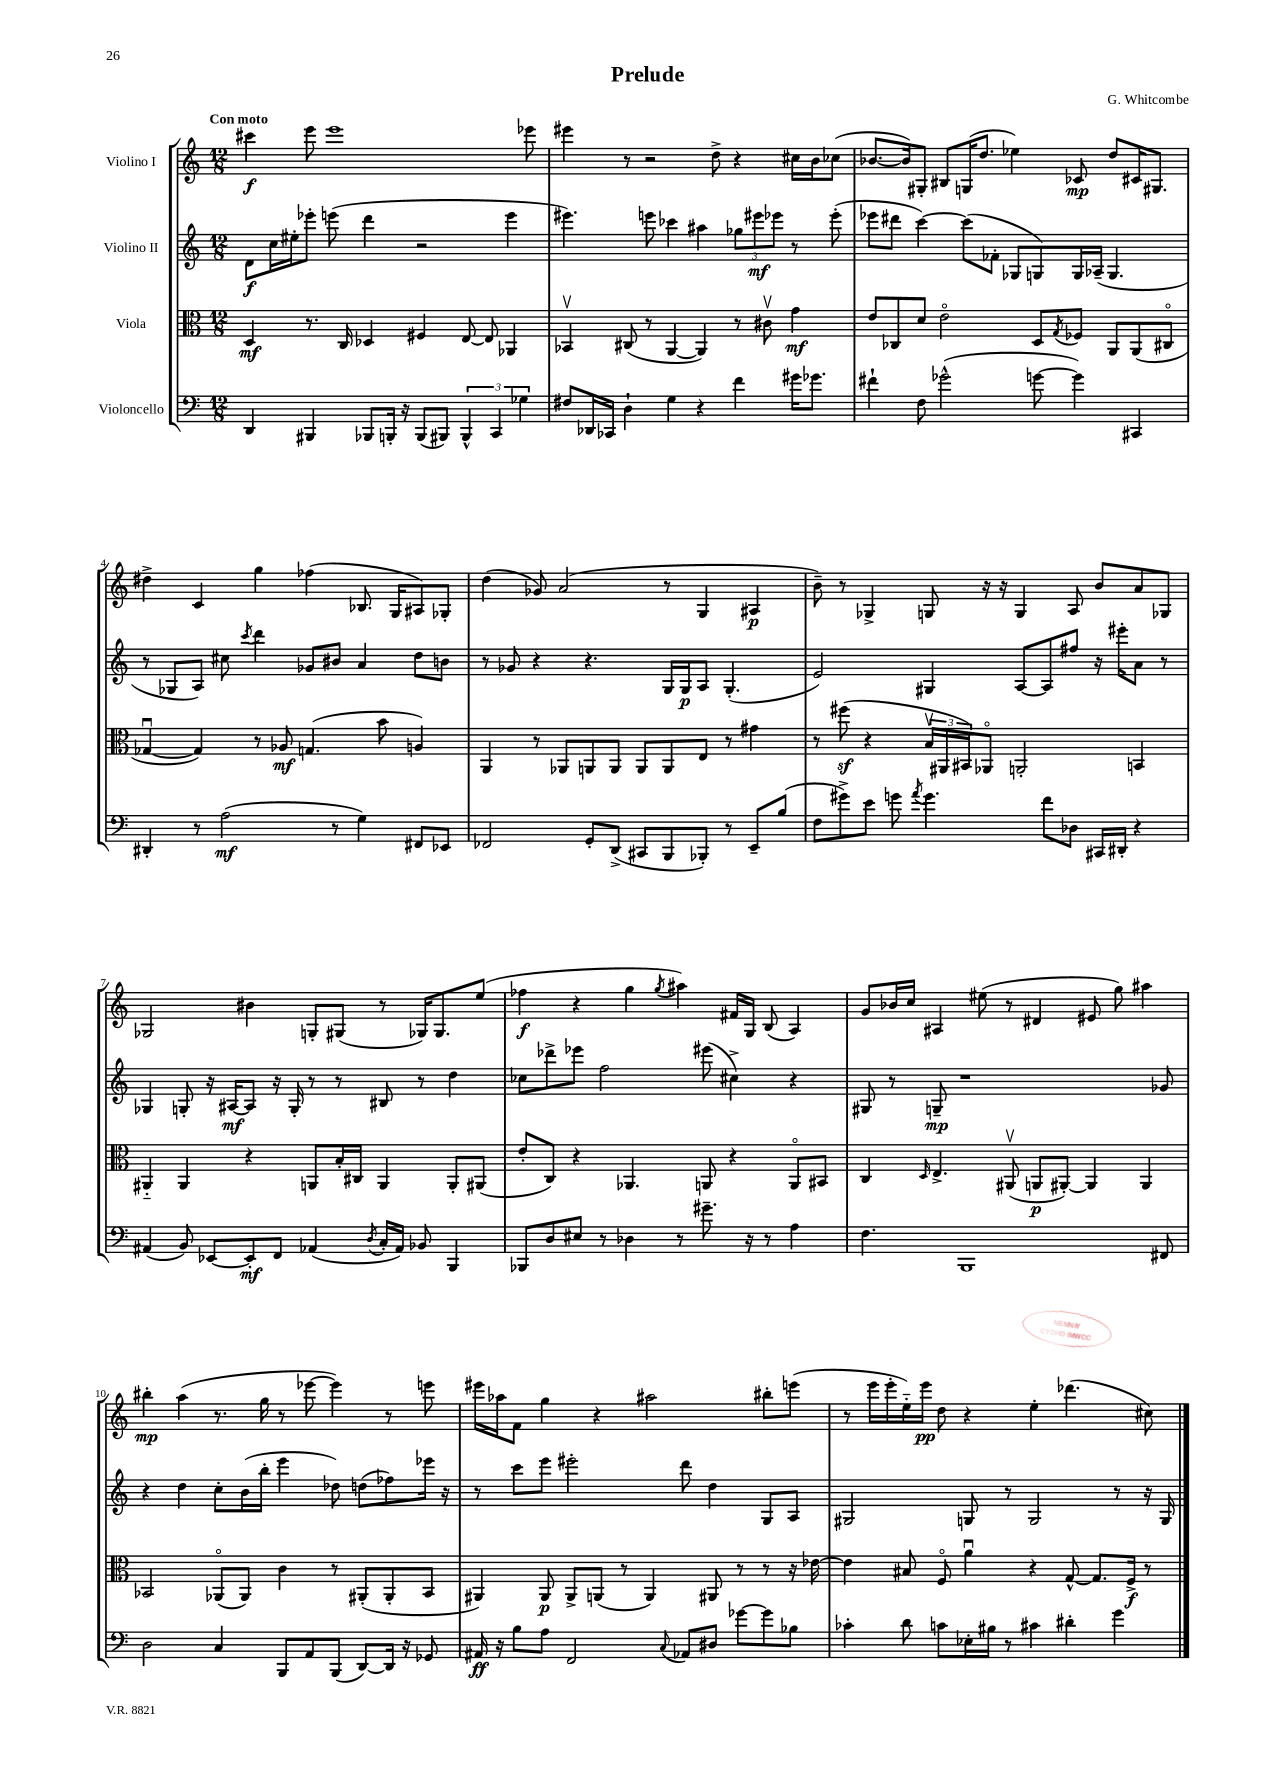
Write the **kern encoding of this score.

**kern	**dynam	**kern	**dynam	**kern	**dynam	**kern	**dynam
*part4	*part4	*part3	*part3	*part2	*part2	*part1	*part1
*staff4	*staff4	*staff3	*staff3	*staff2	*staff2	*staff1	*staff1
*I"Violoncello	*	*I"Viola	*	*I"Violino II	*	*I"Violino I	*
*clefF4	*	*clefC3	*	*clefG2	*	*clefG2	*
*k[]	*	*k[]	*	*k[]	*	*k[]	*
*M12/8	*	*M12/8	*	*M12/8	*	*M12/8	*
=1	=1	=1	=1	=1	=1	=1	=1
!	!	!	!	!	!	!LO:TX:a:B:t=Con moto	!
4DD/	.	4D/	mf	8d\L	f	4ccc#X\	f
.	.	.	.	16cc\L	.	.	.
.	.	.	.	16ee#X'\J	.	.	.
4BBB#X/	.	8.r	.	8eee-X'\J	.	8eee\	.
.	.	.	.	(8eeen\	.	1eee	.
.	.	16C/	.	.	.	.	.
8BBB-X/L	.	4D-X/	.	4ddd\	.	.	.
16BBBn'/Jk	.	.	.	.	.	.	.
16r	.	.	.	.	.	.	.
(8BBB/L	.	4F#X/	.	2r	.	.	.
8BBB#X/J)	.	.	.	.	.	.	.
6BBB#^^/	.	[8E/	.	.	.	.	.
.	.	8E/]	.	.	.	.	.
6CC/	.	.	.	.	.	.	.
.	.	4AA-X/	.	4eee\	.	.	.
6G-X\	.	.	.	.	.	.	.
.	.	.	.	.	.	8eee-X\	.
=2	=2	=2	=2	=2	=2	=2	=2
8F#X/L	.	4BB-Xv/	.	4.eee#X\)	.	4eee#X\	.
16DD-X/L	.	.	.	.	.	.	.
16CC-X/JJ	.	.	.	.	.	.	.
4D`\	.	(8C#X/	.	.	.	8r	.
.	.	8r	.	8eeen\	.	2r	.
4G\	.	[4AA/	.	4ccc-X\	.	.	.
4r	.	4AA/])	.	4aa#X\	.	.	.
.	.	.	.	.	.	8dd^\	.
4f\	.	8r	.	12gg-X\L	.	4r	.
.	.	.	.	12eee#X\	mf	.	.
.	.	8c#Xv\	.	.	.	.	.
.	.	.	.	12eee-X\J	.	.	.
16g#X\KL	.	4g\	mf	8r	.	16cc#X\LL	.
8.g-X\J	.	.	.	.	.	16b\J	.
.	.	.	.	(8eee-'\	.	(8cc-X\J	.
=3	=3	=3	=3	=3	=3	=3	=3
4f#X`\	.	8e/L	.	8eee-X\L	.	[8.b-X/L	.
.	.	8C-X/	.	8ddd#X\J	.	.	.
.	.	.	.	.	.	16b-/k])	.
8F\	.	8d/J	.	[4ccc\)	.	8G#X'/J	.
(2g-X^^\	.	2e\	.	.	.	8B#X/L	.
.	.	.	.	(8ccc\L]	.	(16Gn/K	.
.	.	.	.	.	.	8.dd/J	.
.	.	.	.	8f-X'\J	.	.	.
.	.	.	.	8G-X/L	.	4ee-X\)	.
[8gn\	.	8D/L	.	8Gn/)	.	.	.
.	.	8qG/	.	.	.	.	.
4g\])	.	8F-X/J	.	16G/L	.	8c-X/	mp
.	.	.	.	(16A-X~/JJ	.	.	.
.	.	8AA/L	.	4.G/	.	8dd/L	.
4CC#X/	.	(8AA/	.	.	.	16c#X/K	.
.	.	.	.	.	.	8.G#X/J	.
.	.	8C#X/J	.	.	.	.	.
!!LO:LB:g=z
=4	=4	=4	=4	=4	=4	=4	=4
4DD#X'/	.	[4G-Xu/	.	8r	.	4dd#X^\	.
.	.	.	.	8G-X/L	.	.	.
8r	.	4G-/])	.	8A/J)	.	4c/	.
(2A\	mf	.	.	8cc#X\	.	.	.
.	.	.	.	8qccc/	.	.	.
.	.	8r	.	4ddd\	.	4gg\	.
.	.	8A-X/	mf	.	.	.	.
.	.	(4.Gn/	.	8g-X/L	.	(4ff-X\	.
8r	.	.	.	8b#X/J	.	.	.
4G\)	.	.	.	4a/	.	8.B-X/	.
.	.	8b\	.	.	.	.	.
.	.	.	.	.	.	16G/KL	.
8FF#X/L	.	4An/)	.	8dd\L	.	8A#X/)	.
8EE-X/J	.	.	.	8bn\J	.	8G-X'/J	.
=5	=5	=5	=5	=5	=5	=5	=5
2FF-X/	.	4AA/	.	8r	.	(4dd\	.
.	.	.	.	8g-X/	.	.	.
.	.	8r	.	4r	.	8g-X/)	.
.	.	8AA-X/L	.	.	.	(2a/	.
8GG'/L	.	8AAn/	.	4.r	.	.	.
(8DD^/J	.	8AA/J	.	.	.	.	.
8CC#X/L	.	8AA/L	.	.	.	.	.
8BBB/	.	8AA/	.	16G/LL	.	8r	.
.	.	.	.	16G/J	p	.	.
8BBB-X'/J)	.	8E/J	.	8A/J	.	4G/	.
8r	.	8r	.	(4.G'/	.	.	.
8EE~/L	.	4g#X\	.	.	.	4A#X/	p
(8B/J	.	.	.	.	.	.	.
=6	=6	=6	=6	=6	=6	=6	=6
8F\L	.	8r	.	2e/)	.	8b~\)	.
8g#X^\)	.	(8ff#Xz\	.	.	.	8r	.
8e\J	.	4r	.	.	.	4G-X^/	.
8gn\	.	.	.	.	.	.	.
8qa/	.	.	.	.	.	.	.
4.g\	.	24Bv/LL	.	4G#X/	.	8Gn/	.
.	.	24AA#X/	.	.	.	.	.
.	.	24BB#X/J)	.	.	.	.	.
.	.	8AA-X/J	.	.	.	16r	.
.	.	.	.	.	.	16r	.
.	.	2AAn'/	.	[8A/L	.	4G/	.
8f\L	.	.	.	8A/]	.	.	.
8D-X\J	.	.	.	8ff#X/J	.	8A/	.
16CC#X/LL	.	.	.	16r	.	8b/L	.
16DD#X'/JJ	.	.	.	16eee#X'\KL	.	.	.
4r	.	4BBn/	.	8a\J	.	8a/	.
.	.	.	.	8r	.	8G-X/J	.
!!LO:LB:g=z
=7	=7	=7	=7	=7	=7	=7	=7
(4AA#X/	.	4AA#X/	.	4G-X/	.	2G-X/	.
8BB/)	.	4AA#/	.	8Gn'/	.	.	.
[8EE-X/L	.	.	.	16r	.	.	.
.	.	.	.	[16A#X/KL	mf	.	.
8EE-'/]	mf	4r	.	8A#/J]	.	4b#X\	.
8FF/J	.	.	.	16r	.	.	.
.	.	.	.	16G'/	.	.	.
(4AA-X/	.	8AAn/L	.	8r	.	8Gn'/L	.
.	.	16B'/L	.	8r	.	(8G#X/J	.
.	.	16C#X/JJ	.	.	.	.	.
8qD/	.	.	.	.	.	.	.
16C'/LL	.	4AA/	.	8B#X/	.	8r	.
16AA-/JJ)	.	.	.	.	.	.	.
8BB-X/	.	.	.	8r	.	16G-X/KL)	.
.	.	.	.	.	.	8.G-/	.
4BBB/	.	8AA'/L	.	4dd\	.	.	.
.	.	(8AA#X/J	.	.	.	(8ee/J	.
=8	=8	=8	=8	=8	=8	=8	=8
8BBB-X/L	.	8e'/L	.	8cc-X\L	.	4ff-X\	f
8D/	.	8C/J)	.	8ddd-X^\	.	.	.
8E#X/J	.	4r	.	8eee-X\J	.	4r	.
8r	.	.	.	2ff\	.	.	.
4D-X\	.	4.AA-X/	.	.	.	4gg\	.
.	.	.	.	.	.	8qgg/	.
8r	.	.	.	.	.	4aa#X\)	.
8.g#X~\	.	8AAn/	.	(8eee#X\	.	.	.
.	.	4r	.	4cc#X^\)	.	16f#X/LL	.
16r	.	.	.	.	.	16G/JJ	.
8r	.	.	.	.	.	(8B/	.
4A\	.	8AA/L	.	4r	.	4A/)	.
.	.	8BB#X/J	.	.	.	.	.
=9	=9	=9	=9	=9	=9	=9	=9
4.F\	.	4C/	.	8G#X/	.	8g/L	.
.	.	.	.	8r	.	16b-X/L	.
.	.	.	.	.	.	16cc/JJ	.
.	.	16qqD/	.	.	.	.	.
.	.	4.E^/	.	8Gn~/	mp	4A#X/	.
1BBB	.	.	.	1r	.	.	.
.	.	.	.	.	.	(8ee#X\	.
.	.	(8AA#Xv/	.	.	.	8r	.
.	.	8AAn/L	p	.	.	4d#X/	.
.	.	[8AA#X'/J)	.	.	.	.	.
.	.	4AA#/]	.	.	.	8e#X/	.
.	.	.	.	.	.	8gg\)	.
.	.	4AA#/	.	.	.	4aa#X\	.
8FF#X/	.	.	.	8g-X/	.	.	.
!!LO:LB:g=z
=10	=10	=10	=10	=10	=10	=10	=10
2D\	.	2BB-X/	.	4r	.	4bb#X'\	mp
.	.	.	.	4dd\	.	(4aa\	.
4C/	.	(8AA-X/L	.	8cc'\L	.	8.r	.
.	.	8AA-/J)	.	(16b\L	.	.	.
.	.	.	.	16bb'\JJ	.	16gg\	.
8BBB/L	.	4c\	.	4eee\	.	8r	.
8AA/	.	.	.	.	.	[8eee-X\	.
(8BBB/J	.	8r	.	8dd-X\)	.	4eee-\])	.
[8DD/L)	.	(8AA#X'/L	.	(8ddn\L	.	.	.
16DD/Jk]	.	8AA#'/	.	8ff-X\)	.	8r	.
16r	.	.	.	.	.	.	.
8GG-X/	.	8BB-/J	.	16eee-X\Jk	.	8eeen\	.
.	.	.	.	16r	.	.	.
=11	=11	=11	=11	=11	=11	=11	=11
16AA#X/	ff	4AA#X/)	.	8r	.	16eee#X\LL	.
16r	.	.	.	.	.	16aa-X\J	.
8B\L	.	.	.	8ccc\L	.	8f\J	.
8A\J	.	8AA#/	p	8eee\J	.	4gg\	.
2FF/	.	8AA#^/L	.	2eee#X'\	.	.	.
.	.	(8AAn/J	.	.	.	4r	.
.	.	8r	.	.	.	.	.
.	.	4AA/)	.	.	.	2aa#X\	.
8qqC/	.	.	.	.	.	.	.
8AA-X/L	.	.	.	8ddd\	.	.	.
8D#X/J	.	8AA#X/	.	4dd\	.	.	.
[8g-X\L	.	8r	.	.	.	.	.
8g-\]	.	8r	.	8G/L	.	8bb#X'\L	.
8B-X\J	.	16r	.	8A/J	.	(8eeen\J	.
.	.	[16e-X\	.	.	.	.	.
=12	=12	=12	=12	=12	=12	=12	=12
4c-X'\	.	4e-\]	.	2G#X/	.	8r	.
.	.	.	.	.	.	16eee\LL	.
.	.	.	.	.	.	16eee'\	.
8d\	.	8B#X/	.	.	.	16ee\)	.
.	.	.	.	.	.	16eee\JJ	pp
8cn\L	.	8F/	.	.	.	8dd\	.
16E-X'\L	.	4au\	.	8Gn/	.	4r	.
16B#X\JJ	.	.	.	.	.	.	.
8r	.	.	.	8r	.	.	.
4c#X\	.	4r	.	2G/	.	4ee'\	.
4d#X'\	.	[8G^^/	.	.	.	(4.ddd-X\	.
.	.	8.G/L]	.	.	.	.	.
4g\	.	.	.	8r	.	.	.
.	.	16F^/Jk	f	.	.	.	.
.	.	8r	.	16r	.	8cc#X\)	.
.	.	.	.	16G/	.	.	.
==	==	==	==	==	==	==	==
*-	*-	*-	*-	*-	*-	*-	*-
